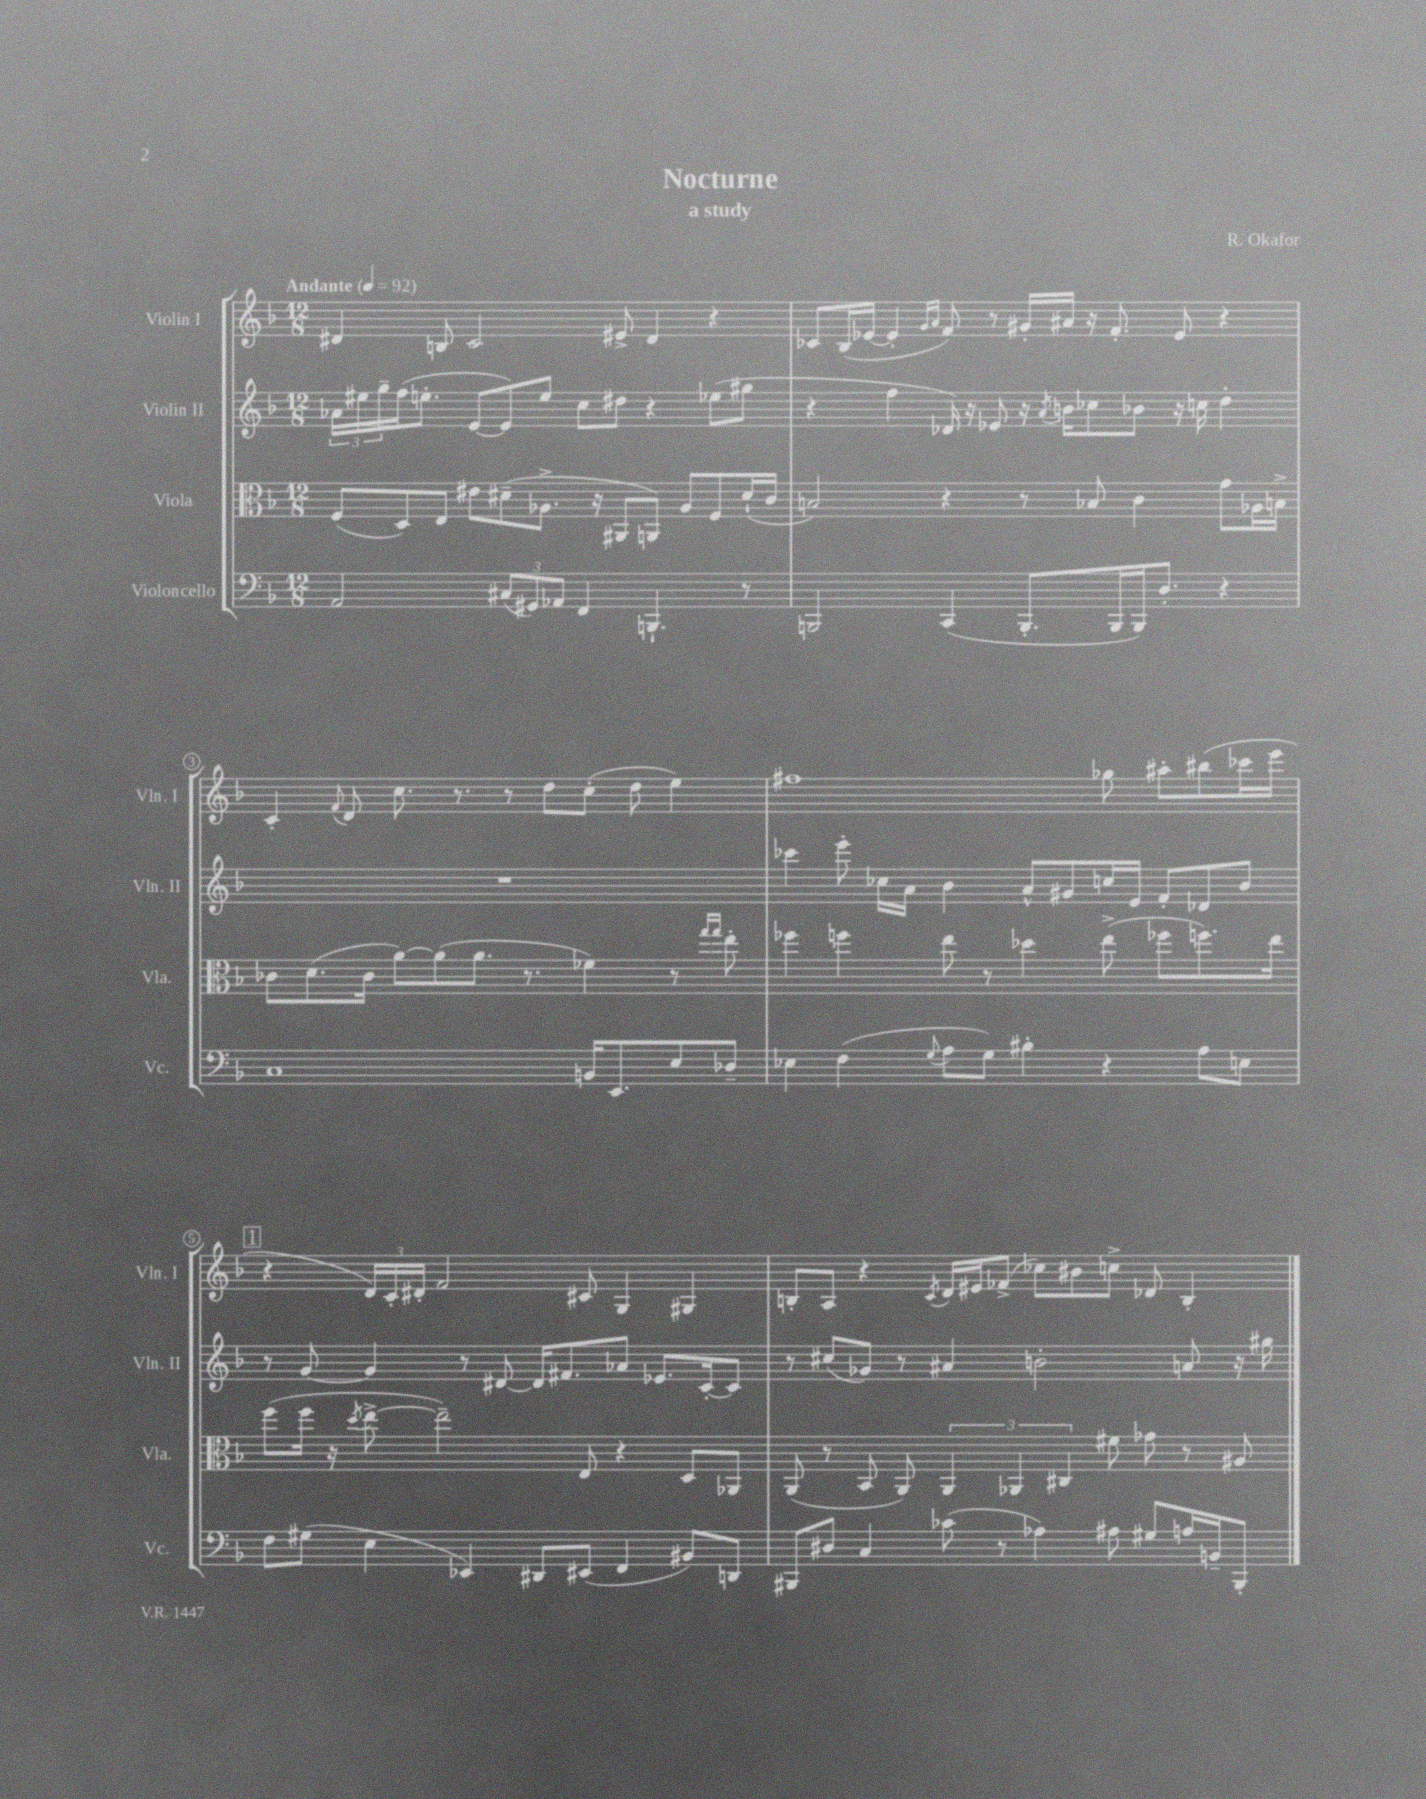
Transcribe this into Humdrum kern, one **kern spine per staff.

**kern	**kern	**kern	**kern
*staff4	*staff3	*staff2	*staff1
*clefF4	*clefC3	*clefG2	*clefG2
*k[b-]	*k[b-]	*k[b-]	*k[b-]
*M12/8	*M12/8	*M12/8	*M12/8
*MM92	*MM92	*MM92	*MM92
2AA	(8F	24a-	4d#
.	.	24ee#	.
.	.	24gg~	.
.	8D)	(16ff	.
.	.	8.ee'	.
.	8E	.	8B
.	8e#	[8e	2c
(12C#	(8d#~	8e])	.
12GG#)	.	.	.
.	8.A-^	8ee	.
12AA-	.	.	.
4FF	.	8cc	.
.	16r	.	.
.	8AA#	8dd#	8e#^
4.BBB`	8AA)	4r	4d#
.	8A-	.	.
.	8F	(8ee-	4r
8r	(16d#`	8gg#	.
.	16c	.	.
=	=	=	=
2BBB	2B)	4r	8c-
.	.	.	(16B-
.	.	.	[16e-
.	.	4ff	4e-']
.	.	.	16qqg
.	.	.	16qqa
(4CC	4r	16d-)	8f)
.	.	16r	.
.	.	8e-	8r
8.BBB'	8r	16r	16g#'
.	.	8qa	.
.	.	16b	16a#
.	8B-	8cc-	16r
16BBB	.	.	8.f'
16BBB)	4c	8b-	.
8.D'	.	.	.
.	.	16r	8e-
.	.	16cc	.
4r	8g	4dd'	4r
.	16A-	.	.
.	16B^	.	.
=	=	=	=
1C	8c-	1.r	4c'
.	(8.d	.	.
.	.	.	8qqf
.	.	.	8d
.	16c-	.	.
.	[8a)	.	8.cc
.	(8a]	.	.
.	.	.	8.r
.	8.a	.	.
.	.	.	8r
.	8.r	.	.
.	.	.	8dd
16BB	4f-)	.	(8cc'
8.EE	.	.	.
.	.	.	8dd
8E	8r	.	4ee)
.	16qqgg	.	.
.	16qqgg	.	.
8D-~	8ee'	.	.
=	=	=	=
4E-	4ff-	4ccc-	1ff#
(4F	4ff	8eee'	.
.	.	16cc-	.
.	.	16a	.
8qqG	.	.	.
8A	8ee	4b-	.
8G)	8r	.	.
4B#'	4dd-	8a^^	.
.	.	8g#	.
4r	(8ee^	16cc	8gg-
.	.	16e	.
.	8ff-	8f'	8aa#'
8A	8.ff)	8d-	(8bb#
8E	.	8b-	16ccc-
.	16ee	.	16eee
=	=	=	=
8F	(8ff	8r	4r
(8G#	16ff	[8g	.
.	16r	.	.
.	8qdd	.	.
4E	[8ee^	4g]	24d)
.	.	.	24c'
.	.	.	24d#'
.	2ee~])	.	2f
4EE-)	.	8r	.
.	.	[8d#	.
8DD#	.	16d#]	.
.	.	8.f#	.
(8EE#	8E	.	8c#
4FF	4r	8a-	4G
.	.	8.e-	.
8BB#)	8D	.	4G#
.	.	[16c'	.
8DD	8AA-	8c]	.
=	=	=	=
8BBB#	(8AA	8r	8B'
8D#	8r	(8cc#	8A
4C	8BB-	8g-)	4r
.	8AA)	8r	.
.	.	.	8qc
(8c-	6AA	4a#	16d
.	.	.	16e#
8r	.	.	(8f-^
.	6AA-	.	.
4A-)	.	2b'	8cc-)
.	6C#	.	.
.	.	.	8b#
8A#	8f#	.	8cc^
8G#	8g-	.	8d-
16A	8r	8a	4B'
16BB~	.	.	.
8BBB#'	8A#	16r	.
.	.	16gg#	.
==	==	==	==
*-	*-	*-	*-
